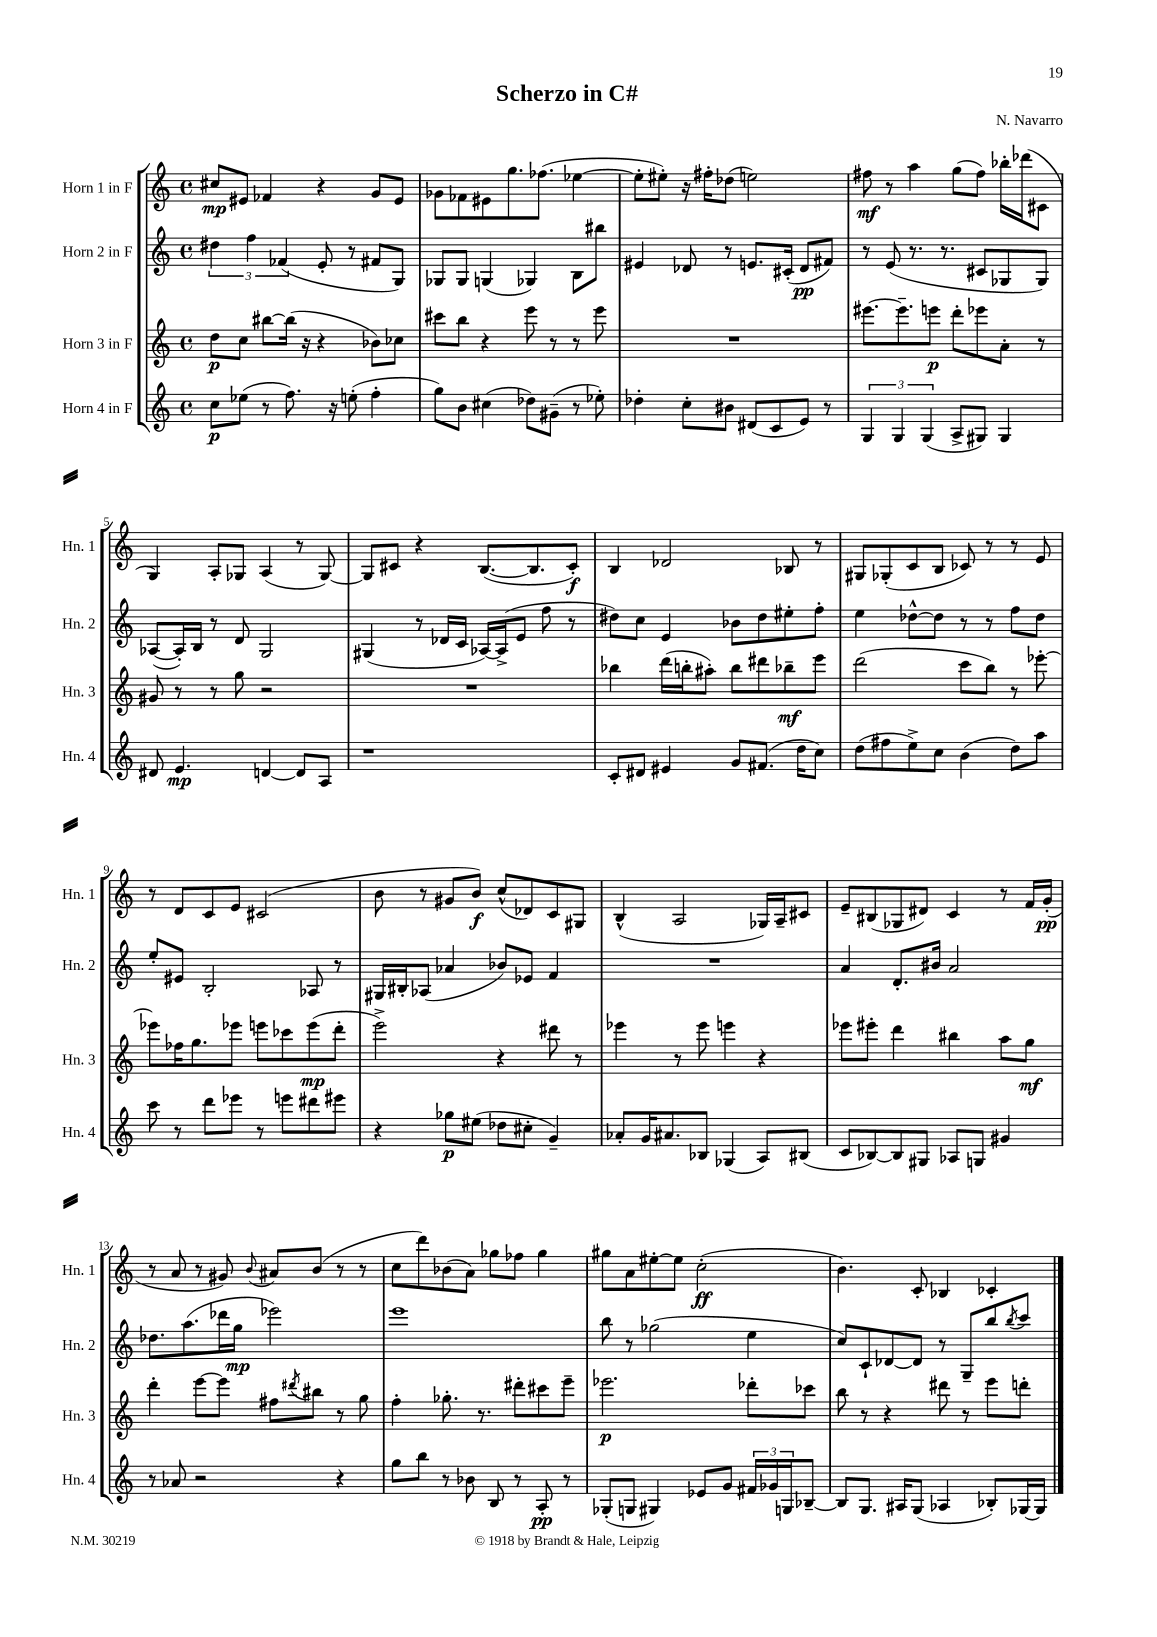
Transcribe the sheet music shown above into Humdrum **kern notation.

**kern	**kern	**kern	**kern
*staff4	*staff3	*staff2	*staff1
*clefG2	*clefG2	*clefG2	*clefG2
*k[]	*k[]	*k[]	*k[]
*M4/4	*M4/4	*M4/4	*M4/4
*met(c)	*met(c)	*met(c)	*met(c)
8cc	8dd	6dd#	8cc#
(8ee-	8cc	.	8e#
.	.	6ff	.
8r	[8bb#	.	4f-
.	.	(6f-	.
8.ff)	(16bb#]	.	.
.	16r	.	.
.	4r	8e'	4r
16r	.	.	.
(8ee'	.	8r	.
4ff'	8b-)	8f#	8g
.	8cc-	8G)	8e#
=	=	=	=
8gg)	8ccc#	8G-	8g-
8b	8bb	8G-	8f-
(4cc#	4r	(4G	8e#
.	.	.	8.gg
8dd-)	8eee	4G-)	.
.	.	.	(8.ff-
(8g#~	8r	.	.
8r	8r	8B	[4ee-
8ee-')	8eee	8bb#	.
=	=	=	=
4dd-'	1r	4e#	8ee-']
.	.	.	8ee#')
8cc'	.	8d-	16r
.	.	.	16ff#'
8b#	.	8r	(8dd-
(8d#	.	8.e	2ee)
8c	.	.	.
.	.	(16c#'	.
8e)	.	8d-	.
8r	.	8f#)	.
=	=	=	=
6G	[8.eee#	8r	8ff#
.	.	(8e	8r
6G	.	.	.
.	8.eee#~]	.	.
.	.	8.r	4aa
(6G	.	.	.
.	8eee	.	.
.	.	8.r	.
8A^	8ddd'	.	(8gg
8G#)	8eee-	8c#	8ff#)
4G#	8a'	8G-	16bb-'
.	.	.	(16ddd-
.	8r	8G-)	8c#
=	=	=	=
8d#	8g#	([8A-	4G)
4.e	8r	16A-'])	.
.	.	16B	.
.	8r	8r	8A'
.	8gg	8d	8G-
[4d	2r	2G	(4A
8d]	.	.	8r
8A	.	.	[8G-)
=	=	=	=
1r	1r	(4G#	8G-]
.	.	.	8c#
.	.	8r	4r
.	.	16d-	.
.	.	16c	.
.	.	[16A-)	([8.B
.	.	(16A-^]	.
.	.	8e	.
.	.	.	8.B]
.	.	8ff	.
.	.	8r	8c#')
=	=	=	=
8c'	4bb-	8dd#)	4B
8d#	.	8cc	.
4e#	(16ddd	4e	2d-
.	16bb'	.	.
.	8aa#')	.	.
8g	8bb	8b-	.
(8.f#	8ddd#	8dd#	.
.	8bb-~	8ee#'	8B-
16dd	.	.	.
8cc)	8eee	8ff'	8r
=	=	=	=
(8dd	(2ddd	4ee	8G#
8ff#	.	.	(8G-'
8ee^)	.	[8dd-^^	8c
8cc	.	8dd-]	8B
(4b	8ccc	8r	8c-)
.	8bb)	8r	8r
8dd)	8r	8ff	8r
8aa	[8eee-'	8dd-	8e
=	=	=	=
8ccc	8eee-]	8ee'	8r
8r	16ff-	8e#	8d
.	8.gg	.	.
8ddd	.	2B'	8c
8eee-	8eee-	.	8e
8r	8eee	.	(2c#
8eee	8ccc-	.	.
8ddd#	(8eee	8A-	.
8eee#	8ddd'	8r	.
=	=	=	=
4r	2eee^)	16G#	8b
.	.	16B#'	.
.	.	(8A-	8r
8gg-	.	4a-	8g#
(8ee#	.	.	8b)
8dd-	4r	8b-)	(8cc^^
8cc#'	.	8e-	8d-)
4g~)	8ddd#	4f	8c
.	8r	.	8G#
=	=	=	=
8a-'	4eee-	1r	(4B^^
16g	.	.	.
8.a#	.	.	.
.	8r	.	2A
8B-	8eee-	.	.
(4G-	4eee	.	.
8A)	4r	.	16G-)
.	.	.	16A~
(8B#	.	.	8c#
=	=	=	=
8c	8eee-	4a	8e~
[8B-)	8eee#'	.	(8B#
8B-]	4ddd	8.d'	8G-
8G#	.	.	8d#)
.	.	16b#	.
8A-	4bb#	2a	4c
8G	.	.	.
4g#	8aa	.	8r
.	8gg	.	16f
.	.	.	(16g'
=	=	=	=
8r	4ddd'	8.dd-	8r
8a-	.	.	8a
.	.	(8.aa	.
2r	[8eee	.	8r
.	8eee]	16ddd-	8g#)
.	.	16gg	.
.	.	.	8qqb
.	8ff#	2eee-)	8a#
.	8qddd#	.	.
.	8bb#	.	(8b
4r	8r	.	8r
.	8gg	.	8r
=	=	=	=
8gg	4ff'	1eee	8cc
8bb	.	.	8ddd)
8r	8.gg-'	.	(8b-
8b-	.	.	8a)
.	8.r	.	.
8B	.	.	8gg-
8r	8ddd#'	.	8ff-
8A'	8ccc#	.	4gg-
8r	8eee~	.	.
=	=	=	=
(8G-'	2.eee-	8bb	8gg#
8G	.	8r	8a
4G#)	.	(2gg-	[8ee#'
.	.	.	8ee#]
8e-	.	.	(2cc'
8g	.	.	.
24f#	8ddd-'	4ee	.
24g-	.	.	.
24G	.	.	.
[8B-~	8ccc-	.	.
=	=	=	=
8B-]	8bb	8cc)	4.b)
8.G	8r	8c`	.
.	4r	[8d-	.
16A#	.	.	.
(8G	.	8d-]	8c'
4A-	8ddd#	8r	4B-
.	8r	8G~	.
8B-')	8eee	8bb	4c-'
.	.	8qbb	.
[16G-	8ddd'	8ccc	.
16G-]	.	.	.
==	==	==	==
*-	*-	*-	*-
